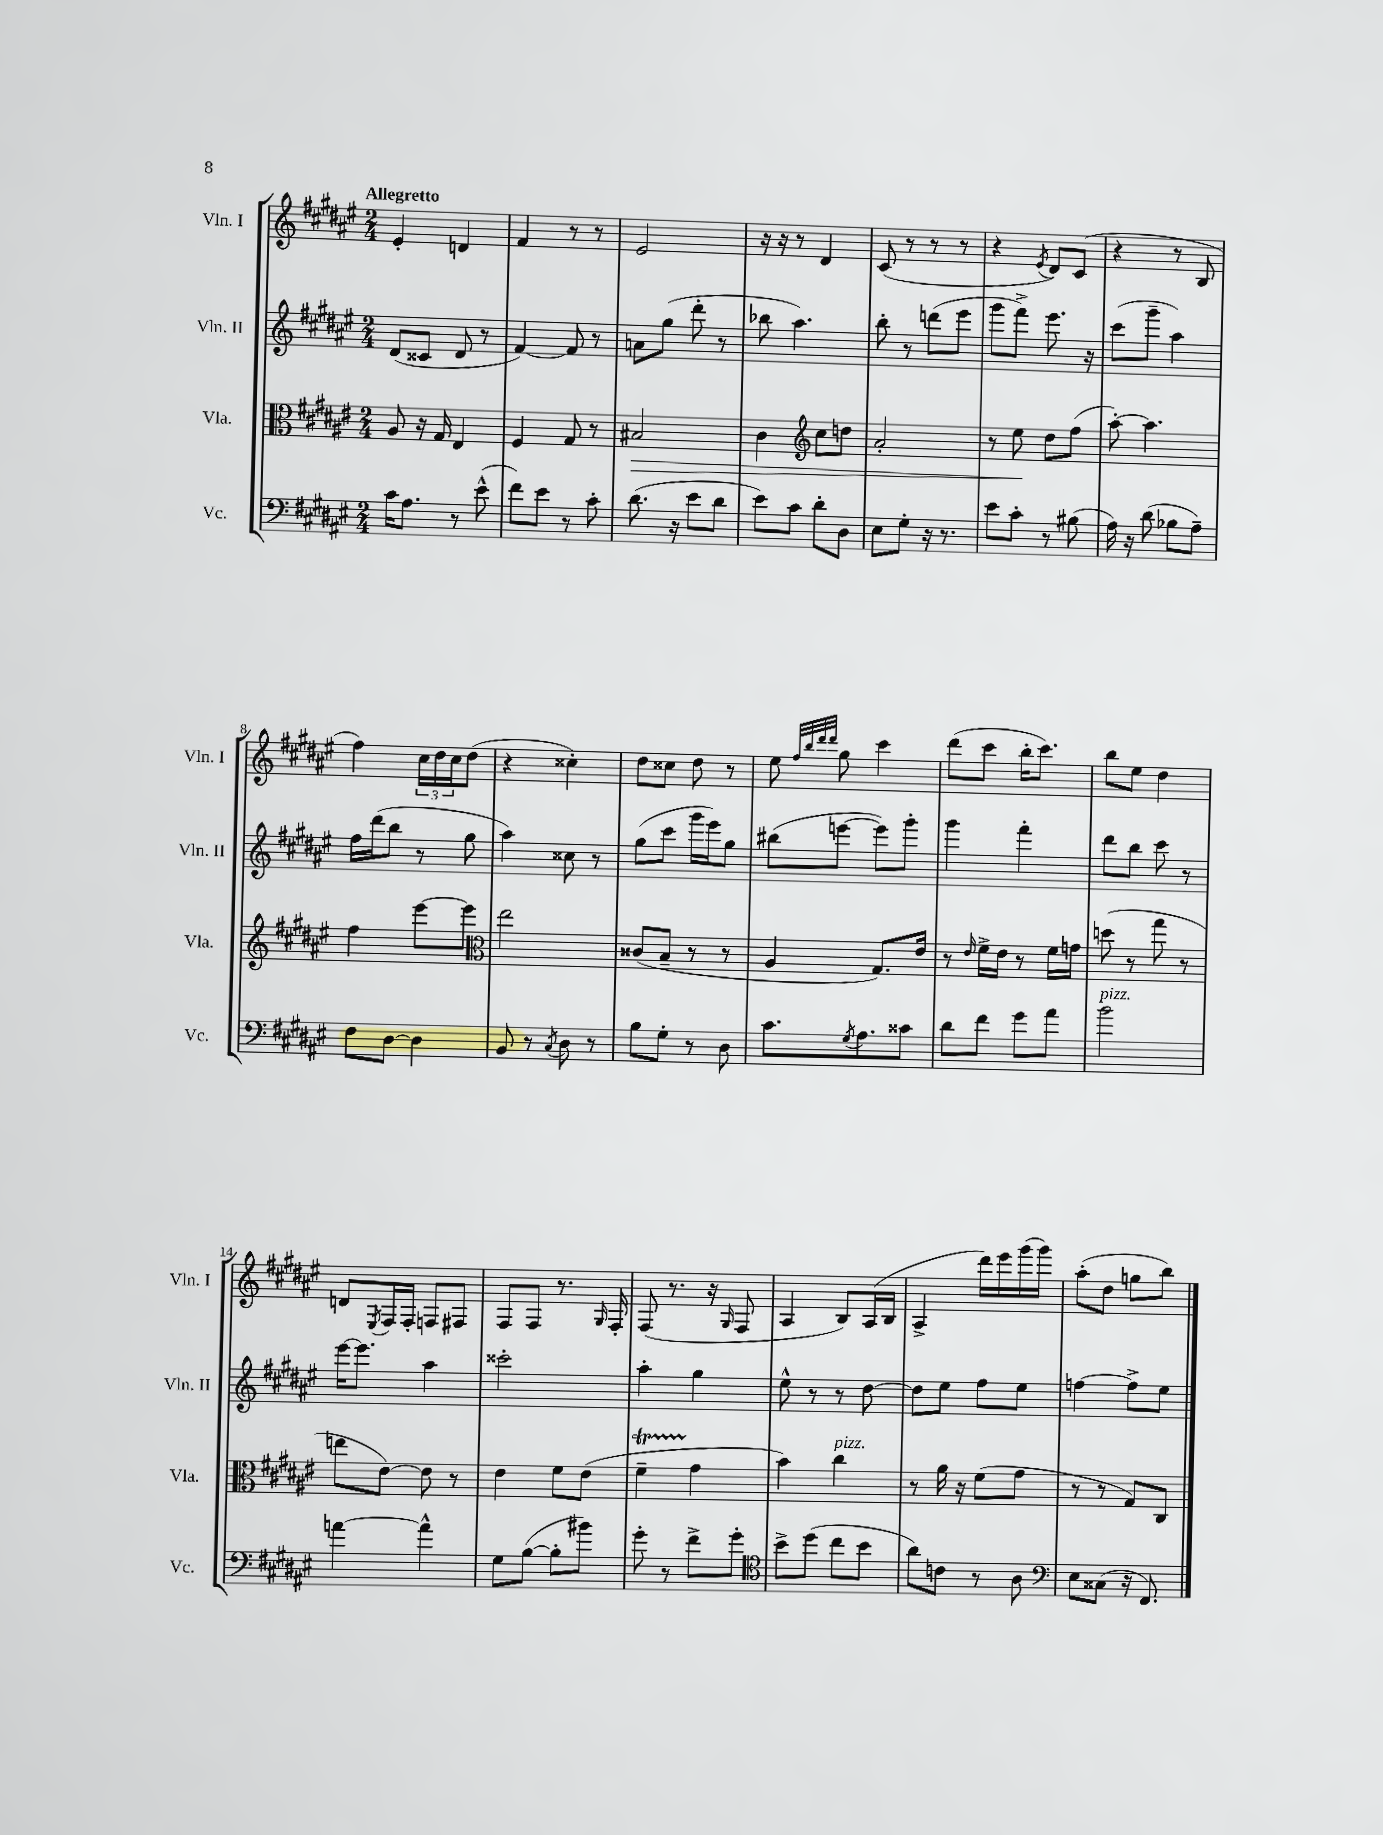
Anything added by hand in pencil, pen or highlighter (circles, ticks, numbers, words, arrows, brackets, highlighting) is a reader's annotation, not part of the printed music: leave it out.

**kern	**kern	**dynam	**kern	**kern
*part4	*part3	*part3	*part2	*part1
*staff4	*staff3	*staff3	*staff2	*staff1
*I"Vc.	*I"Vla.	*	*I"Vln. II	*I"Vln. I
*I'Vc.	*I'Vla.	*	*I'Vln. II	*I'Vln. I
*clefF4	*clefC3	*	*clefG2	*clefG2
*k[f#c#g#d#a#e#]	*k[f#c#g#d#a#e#]	*	*k[f#c#g#d#a#e#]	*k[f#c#g#d#a#e#]
*M2/4	*M2/4	*	*M2/4	*M2/4
=1	=1	=1	=1	=1
!	!	!	!	!LO:TX:a:B:t=Allegretto
16c#\KL	8A#/	.	(8d#/L	4e#'/
8.A#\J	.	.	.	.
.	16r	.	8c##X/J	.
.	16G#/	.	.	.
8r	4E#/	.	8d#/	4dn/
(8e#^^\	.	.	8r	.
=2	=2	=2	=2	=2
8f#\L)	4F#/	.	[4f#/)	4f#/
8e#\J	.	.	.	.
8r	8G#/	.	8f#/]	8r
8c#'\	8r	.	8r	8r
=3	=3	=3	=3	=3
!	!	!LO:HP:b	!	!
(8.d#\	2B#X/	>	8an\L	2e#/
.	.	.	(8gg#\J	.
16r	.	.	.	.
8e#\L	.	.	8ddd#'\	.
8d#\J	.	.	8r	.
=4	=4	=4	=4	=4
8e#\L)	4c#\	.	8bb-X\	16r
.	.	.	.	16r
8c#\J	.	.	4.aa#\)	8r
*	*clefG2	*	*	*
8d#'\L	8cc#\L	.	.	4d#/
8D#\J	8ddn\J	.	.	.
=5	=5	=5	=5	=5
8E#\L	2a#'/	.	8bb'\	(8c#/
8G#'\J	.	.	8r	8r
16r	.	.	(8dddn\L	8r
8.r	.	.	.	.
.	.	.	8eee#\J	8r
=6	=6	=6	=6	=6
8e#\L	8r	.	8ggg#\L	4r
8c#'\J	8ee#\	.	8fff#^\J)	.
.	.	.	.	8qe#/
8r	8dd#\L	]	8.eee#\	8d#/L)
(8B#X\	(8ff#\J	.	.	(8c#/J
.	.	.	16r	.
=7	=7	=7	=7	=7
16A#\)	[8aa#'\)	.	(8ccc#\L	4r
16r	.	.	.	.
(8d#\	4.aa#\]	.	8ggg#~\J	.
8B-X\L	.	.	4aa#\)	8r
8A#~\J)	.	.	.	8B/
!!LO:LB:g=z
=8	=8	=8	=8	=8
8F#\L	4ff#\	.	16ff#\LL	4ff#\)
.	.	.	(16ddd#\J	.
[8D#\J	.	.	8bb\J	.
4D#\]	[8eee#\L	.	8r	24cc#\LL
.	.	.	.	24dd#\
.	.	.	.	24cc#\J
.	8eee#\J]	.	8gg#\	(8dd#\J
=9	=9	=9	=9	=9
*	*clefC3	*	*	*
8BB/	2ee#\	.	4aa#\)	4r
8r	.	.	.	.
8qC#/	.	.	.	.
8D#\	.	.	8cc##X\	4cc##X'\)
8r	.	.	8r	.
=10	=10	=10	=10	=10
8B\L	(8c##X/L	.	(8gg#\L	8dd#\L
8G#'\J	8B~/J	.	8ccc#\J	8cc##X\J
8r	8r	.	16ggg#\LL	8dd#\
.	.	.	16eee#\J)	.
8D#\	8r	.	8gg#\J	8r
=11	=11	=11	=11	=11
8.c#\L	4A#/	.	(8bb#X\L	8ee#\
.	.	.	.	32qqff#/LLL
.	.	.	.	32qqbb/
.	.	.	.	32qqddd#/
.	.	.	.	32qqddd#/JJJ
.	.	.	[8eeen\J	8gg#\
8qG#/	.	.	.	.
8.A#\	.	.	.	.
.	8.G#/L)	.	8eee\L])	4ccc#\
8c##X\J	.	.	8ggg#'\J	.
.	16e#/Jk	.	.	.
=12	=12	=12	=12	=12
8d#\L	8r	.	4ggg#\	(8ddd#\L
.	16qqe#/	.	.	.
8f#\J	16f#^\LL	.	.	8ccc#\J
.	16e#\JJ	.	.	.
8g#\L	8r	.	4fff#'\	16bb'\KL
.	.	.	.	8.ccc#\J)
8a#\J	16f#\LL	.	.	.
.	16gn\JJ	.	.	.
=13	=13	=13	=13	=13
!LO:TX:a:i:t=pizz.	!	!	!	!
2b\	(8ddn\	.	8ddd#\L	8bb\L
.	8r	.	8bb\J	8ee#\J
.	8gg#\	.	8ccc#\	4dd#\
.	8r	.	8r	.
!!LO:LB:g=z
=14	=14	=14	=14	=14
[4an\	8een\L	.	[16eee#\KL	8dn/L
.	.	.	8.eee#\J]	.
.	.	.	.	8qE#/
.	[8e#\J)	.	.	16F#/L
.	.	.	.	16F#'/JJ
4a^^\]	8e#\]	.	4aa#\	8Fn/L
.	8r	.	.	8F#X/J
=15	=15	=15	=15	=15
8G#\L	4e#\	.	2ccc##X'\	8F#/L
([8B\J	.	.	.	8F#/J
8B'\L]	8f#\L	.	.	8.r
8b#X\J)	(8e#\J	.	.	.
.	.	.	.	16qqG#/
.	.	.	.	16F#'/
=16	=16	=16	=16	=16
8g#'\	4f#T~\	.	4aa#'\	(8F#/
8r	.	.	.	8.r
8f#^\L	4g#\	.	4gg#\	.
.	.	.	.	16r
.	.	.	.	16qqG#/
8g#'\J	.	.	.	8F#/
=17	=17	=17	=17	=17
*clefC4	*	*	*	*
8b^\L	4b\)	.	8ee#^^\	4A#/
(8dd#\J	.	.	8r	.
!	!LO:TX:a:i:t=pizz.	!	!	!
8cc#\L	4cc#\	.	8r	8B/L)
8b\J	.	.	[8dd#\	(16A#/L
.	.	.	.	16B/JJ
=18	=18	=18	=18	=18
8a#\L)	8r	.	8dd#\L]	4A#^/
8cn\J	16a#\	.	8ee#\J	.
.	16r	.	.	.
8r	(8f#\L	.	8ff#\L	16ddd#\LL)
.	.	.	.	16eee#\
8A#\	8g#\J	.	8ee#\J	(16ggg#\
.	.	.	.	16ggg#\JJ)
=19	=19	=19	=19	=19
*clefF4	*	*	*	*
8E#\L	8r	.	[4ffn\	(8aa#'\L
(8C##X\J	8r	.	.	8dd#\J
16r	8G#/L)	.	8ff^\L]	8ggn\L
8.FF#/)	.	.	.	.
.	8C#/J	.	8ee#\J	8bb\J)
==	==	==	==	==
*-	*-	*-	*-	*-
